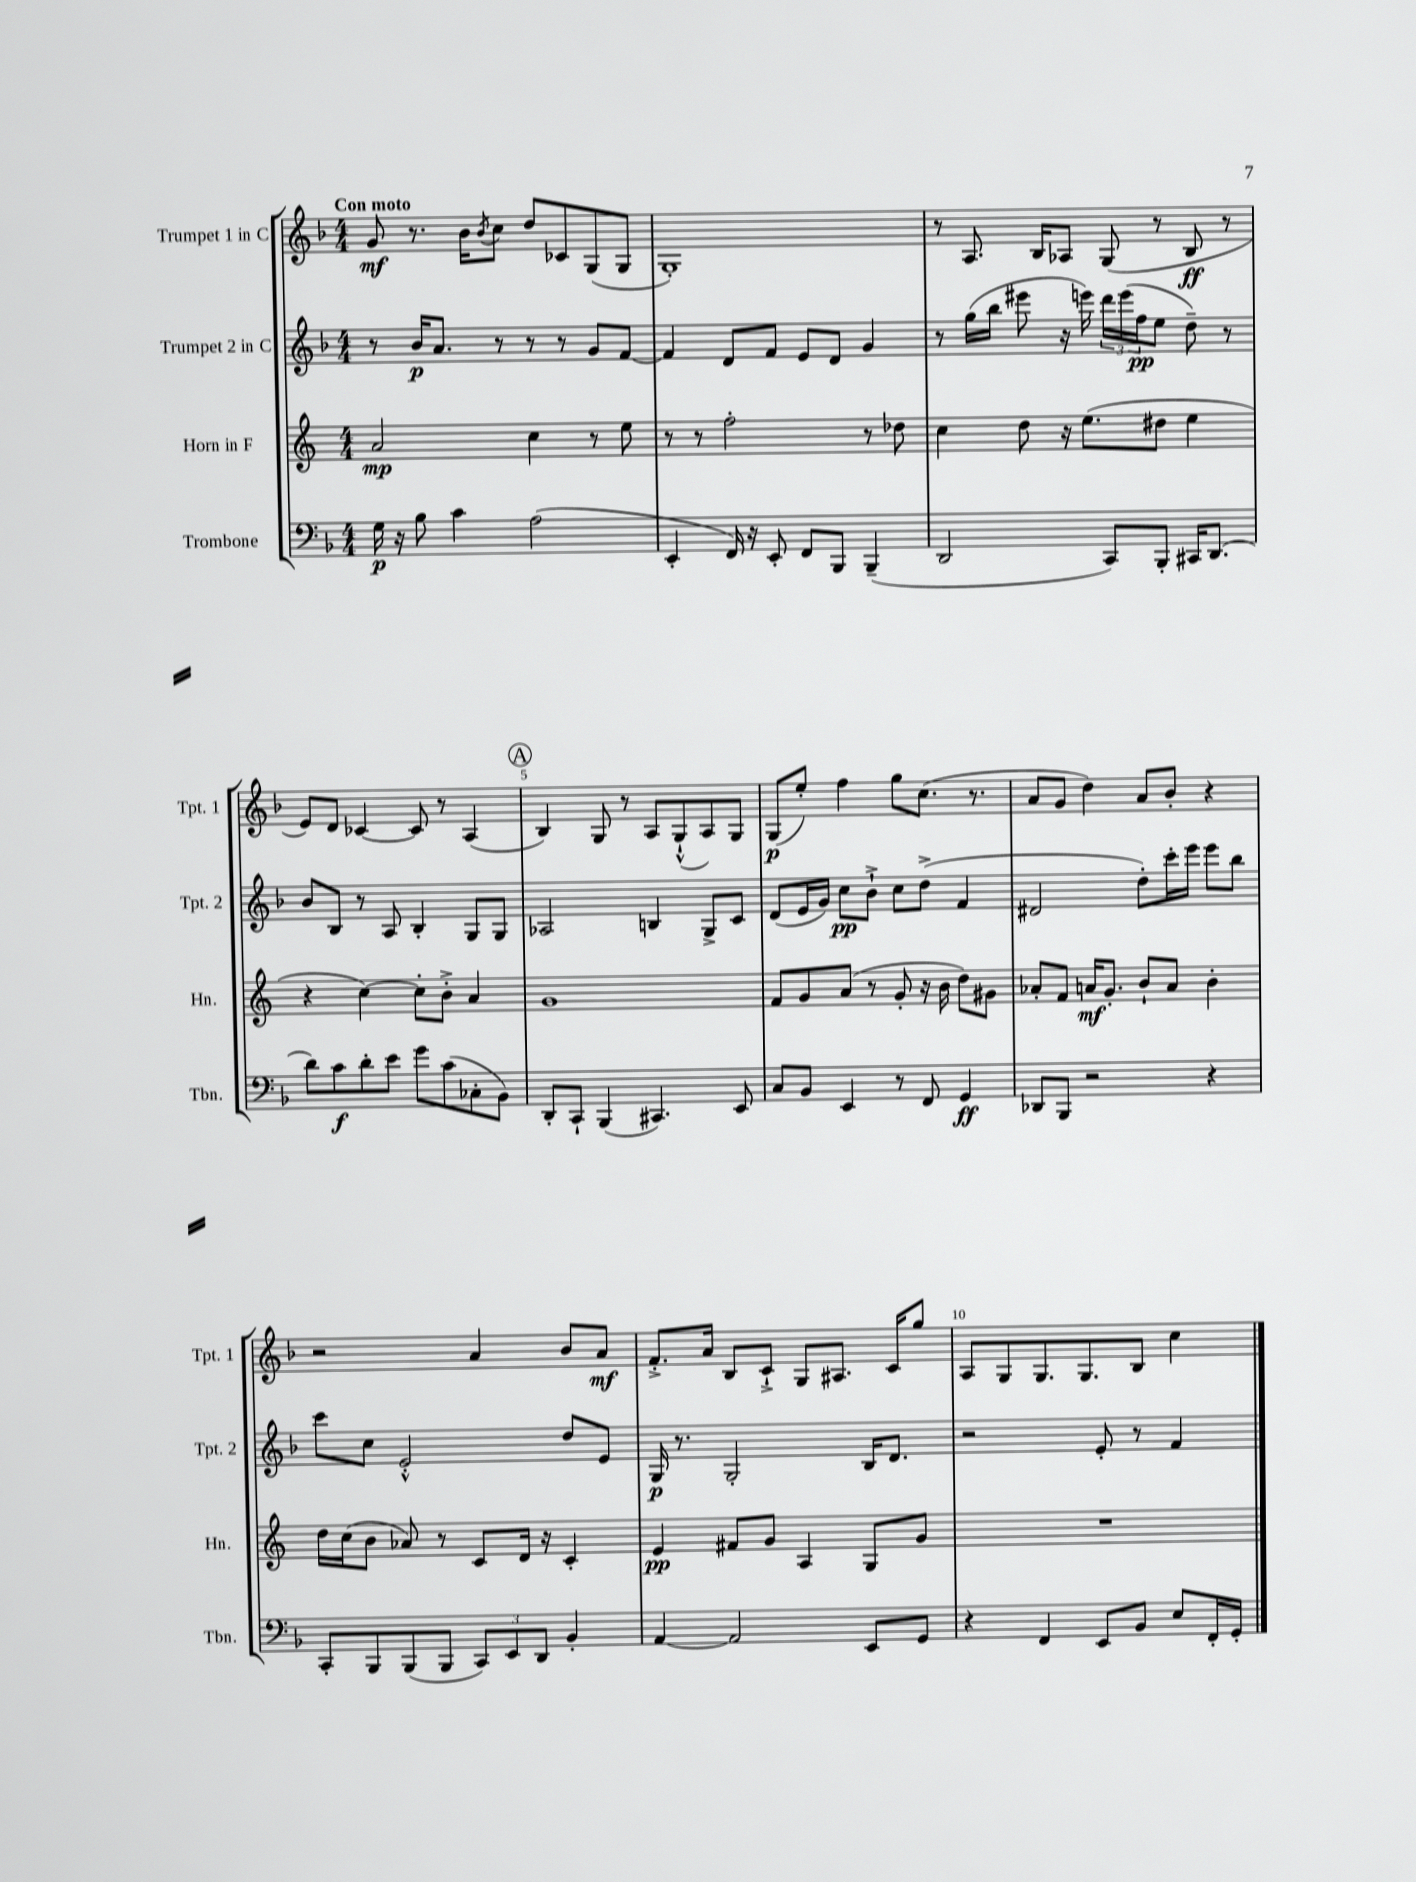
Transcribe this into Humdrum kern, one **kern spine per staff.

**kern	**dynam	**kern	**dynam	**kern	**dynam	**kern	**dynam
*part4	*part4	*part3	*part3	*part2	*part2	*part1	*part1
*staff4	*staff4	*staff3	*staff3	*staff2	*staff2	*staff1	*staff1
*I"Trombone	*	*I"Horn in F	*	*I"Trumpet 2 in C	*	*I"Trumpet 1 in C	*
*I'Tbn.	*	*I'Hn.	*	*I'Tpt. 2	*	*I'Tpt. 1	*
*clefF4	*	*clefG2	*	*clefG2	*	*clefG2	*
*k[b-]	*	*k[]	*	*k[b-]	*	*k[b-]	*
*M4/4	*	*M4/4	*	*M4/4	*	*M4/4	*
=1	=1	=1	=1	=1	=1	=1	=1
!	!	!	!	!	!	!LO:TX:a:B:t=Con moto	!
16G\	p	2a/	mp	8r	.	8g/	mf
16r	.	.	.	.	.	.	.
8B-\	.	.	.	16b-/KL	p	8.r	.
.	.	.	.	8.a/J	.	.	.
4c\	.	.	.	.	.	.	.
.	.	.	.	.	.	16b-\KL	.
.	.	.	.	.	.	8qb-/	.
.	.	.	.	8r	.	8cc\J	.
(2A\	.	4cc\	.	8r	.	8dd/L	.
.	.	.	.	8r	.	8c-X/	.
.	.	8r	.	8g/L	.	(8G/	.
.	.	8ee\	.	[8f/J	.	8G/J	.
=2	=2	=2	=2	=2	=2	=2	=2
4EE'/	.	8r	.	4f/]	.	1G')	.
.	.	8r	.	.	.	.	.
16FF/)	.	2ff'\	.	8d/L	.	.	.
16r	.	.	.	.	.	.	.
8EE'/	.	.	.	8f/J	.	.	.
8FF/L	.	.	.	8e/L	.	.	.
8BBB-/J	.	.	.	8d/J	.	.	.
(4BBB-~/	.	8r	.	4g/	.	.	.
.	.	8dd-X\	.	.	.	.	.
=3	=3	=3	=3	=3	=3	=3	=3
2DD/	.	4cc\	.	8r	.	8r	.
.	.	.	.	(16gg\LL	.	8.A/	.
.	.	.	.	16bb-\JJ	.	.	.
.	.	8dd\	.	8eee#X\	.	.	.
.	.	.	.	.	.	16B-/KL	.
.	.	16r	.	16r	.	8A-X/J	.
.	.	(8.ee\L	.	16eeen\)	.	.	.
8CC/L)	.	.	.	24ddd\LL	.	(8G/	.
.	.	.	.	(24eee\	.	.	.
.	.	.	.	24ff\J	pp	.	.
8BBB-'/J	.	8dd#X\J	.	8ee\J	.	8r	.
16CC#X/KL	.	4ee\	.	8dd~\)	.	8B-/	ff
(8.DD/J	.	.	.	.	.	.	.
.	.	.	.	8r	.	8r	.
!!LO:LB:g=z
=4	=4	=4	=4	=4	=4	=4	=4
8d\L)	.	4r	.	8b-/L	.	8e/L)	.
8c\	f	.	.	8B-/J	.	8d/J	.
8d'\	.	[4cc\)	.	8r	.	[4c-X/	.
8e\J	.	.	.	8A/	.	.	.
8g\L	.	8cc'\L]	.	4B-'/	.	8c-/]	.
(8c\	.	8b'^\J	.	.	.	8r	.
8C-X'\	.	4a/	.	8G/L	.	(4A/	.
8BB-\J)	.	.	.	8G/J	.	.	.
!!LO:REH:place=s1:t=A
=5	=5	=5	=5	=5	=5	=5	=5
8DD'/L	.	1g	.	2A-X/	.	4B-/)	.
8CC`/J	.	.	.	.	.	.	.
(4BBB-/	.	.	.	.	.	8G/	.
.	.	.	.	.	.	8r	.
4.CC#X/)	.	.	.	4Bn/	.	8A/L	.
.	.	.	.	.	.	(8G`^^/	.
.	.	.	.	8G^/L	.	8A/)	.
8EE/	.	.	.	8c/J	.	8G/J	.
=6	=6	=6	=6	=6	=6	=6	=6
8C/L	.	8f/L	.	(8d/L	.	(8G/L	p
8BB-/J	.	8g/	.	16e/L	.	8ee'/J)	.
.	.	.	.	16g/JJ)	.	.	.
4EE/	.	(8a/J	.	8cc\L	pp	4ff\	.
.	.	8r	.	8b-`^\J	.	.	.
8r	.	8g'/	.	8cc\L	.	8gg\L	.
8FF/	.	16r	.	(8dd^\J	.	(8.cc\J	.
.	.	16b\	.	.	.	.	.
4GG/	ff	8dd\L)	.	4f/	.	.	.
.	.	.	.	.	.	8.r	.
.	.	8g#X\J	.	.	.	.	.
=7	=7	=7	=7	=7	=7	=7	=7
8DD-X/L	.	8a-X'/L	.	2d#X/	.	8a/L	.
8BBB-/J	.	8f/J	.	.	.	8g/J	.
2r	.	16an/KL	mf	.	.	4dd\)	.
.	.	8.g'/J	.	.	.	.	.
.	.	8b`/L	.	8dd'\L)	.	8a/L	.
.	.	8a/J	.	16ccc'\L	.	8b-'/J	.
.	.	.	.	16eee\JJ	.	.	.
4r	.	4b'\	.	8eee\L	.	4r	.
.	.	.	.	8bb-\J	.	.	.
!!LO:LB:g=z
=8	=8	=8	=8	=8	=8	=8	=8
8CC'/L	.	16dd\LL	.	8ccc\L	.	2r	.
.	.	(16cc\J	.	.	.	.	.
8BBB-/	.	8b\J	.	8cc\J	.	.	.
(8BBB-/	.	8a-X/)	.	2e'^^/	.	.	.
8BBB-/J	.	8r	.	.	.	.	.
12CC/L)	.	8c/L	.	.	.	4a/	.
12EE/	.	.	.	.	.	.	.
.	.	16d/Jk	.	.	.	.	.
12DD/J	.	.	.	.	.	.	.
.	.	16r	.	.	.	.	.
4BB-'/	.	4c'/	.	8dd/L	.	8b-/L	.
.	.	.	.	8e/J	.	8a/J	mf
=9	=9	=9	=9	=9	=9	=9	=9
[4AA/	.	4e/	pp	16G/	p	8.f'^/L	.
.	.	.	.	8.r	.	.	.
.	.	.	.	.	.	16a/Jk	.
2AA/]	.	8f#X/L	.	2G'/	.	8B-/L	.
.	.	8g/J	.	.	.	8c`^/J	.
.	.	4A/	.	.	.	8G/L	.
.	.	.	.	.	.	8.A#X/J	.
8EE/L	.	8G/L	.	16B-/KL	.	.	.
.	.	.	.	8.d/J	.	16c/KL	.
8GG/J	.	8g/J	.	.	.	8gg/J	.
=10	=10	=10	=10	=10	=10	=10	=10
4r	.	1r	.	2r	.	8A/L	.
.	.	.	.	.	.	8G/	.
4FF/	.	.	.	.	.	8.G/	.
.	.	.	.	.	.	8.G/	.
8EE/L	.	.	.	8e'/	.	.	.
8BB-/J	.	.	.	8r	.	8B-/J	.
8E/L	.	.	.	4f/	.	4cc\	.
16FF'/L	.	.	.	.	.	.	.
16GG'/JJ	.	.	.	.	.	.	.
==	==	==	==	==	==	==	==
*-	*-	*-	*-	*-	*-	*-	*-
